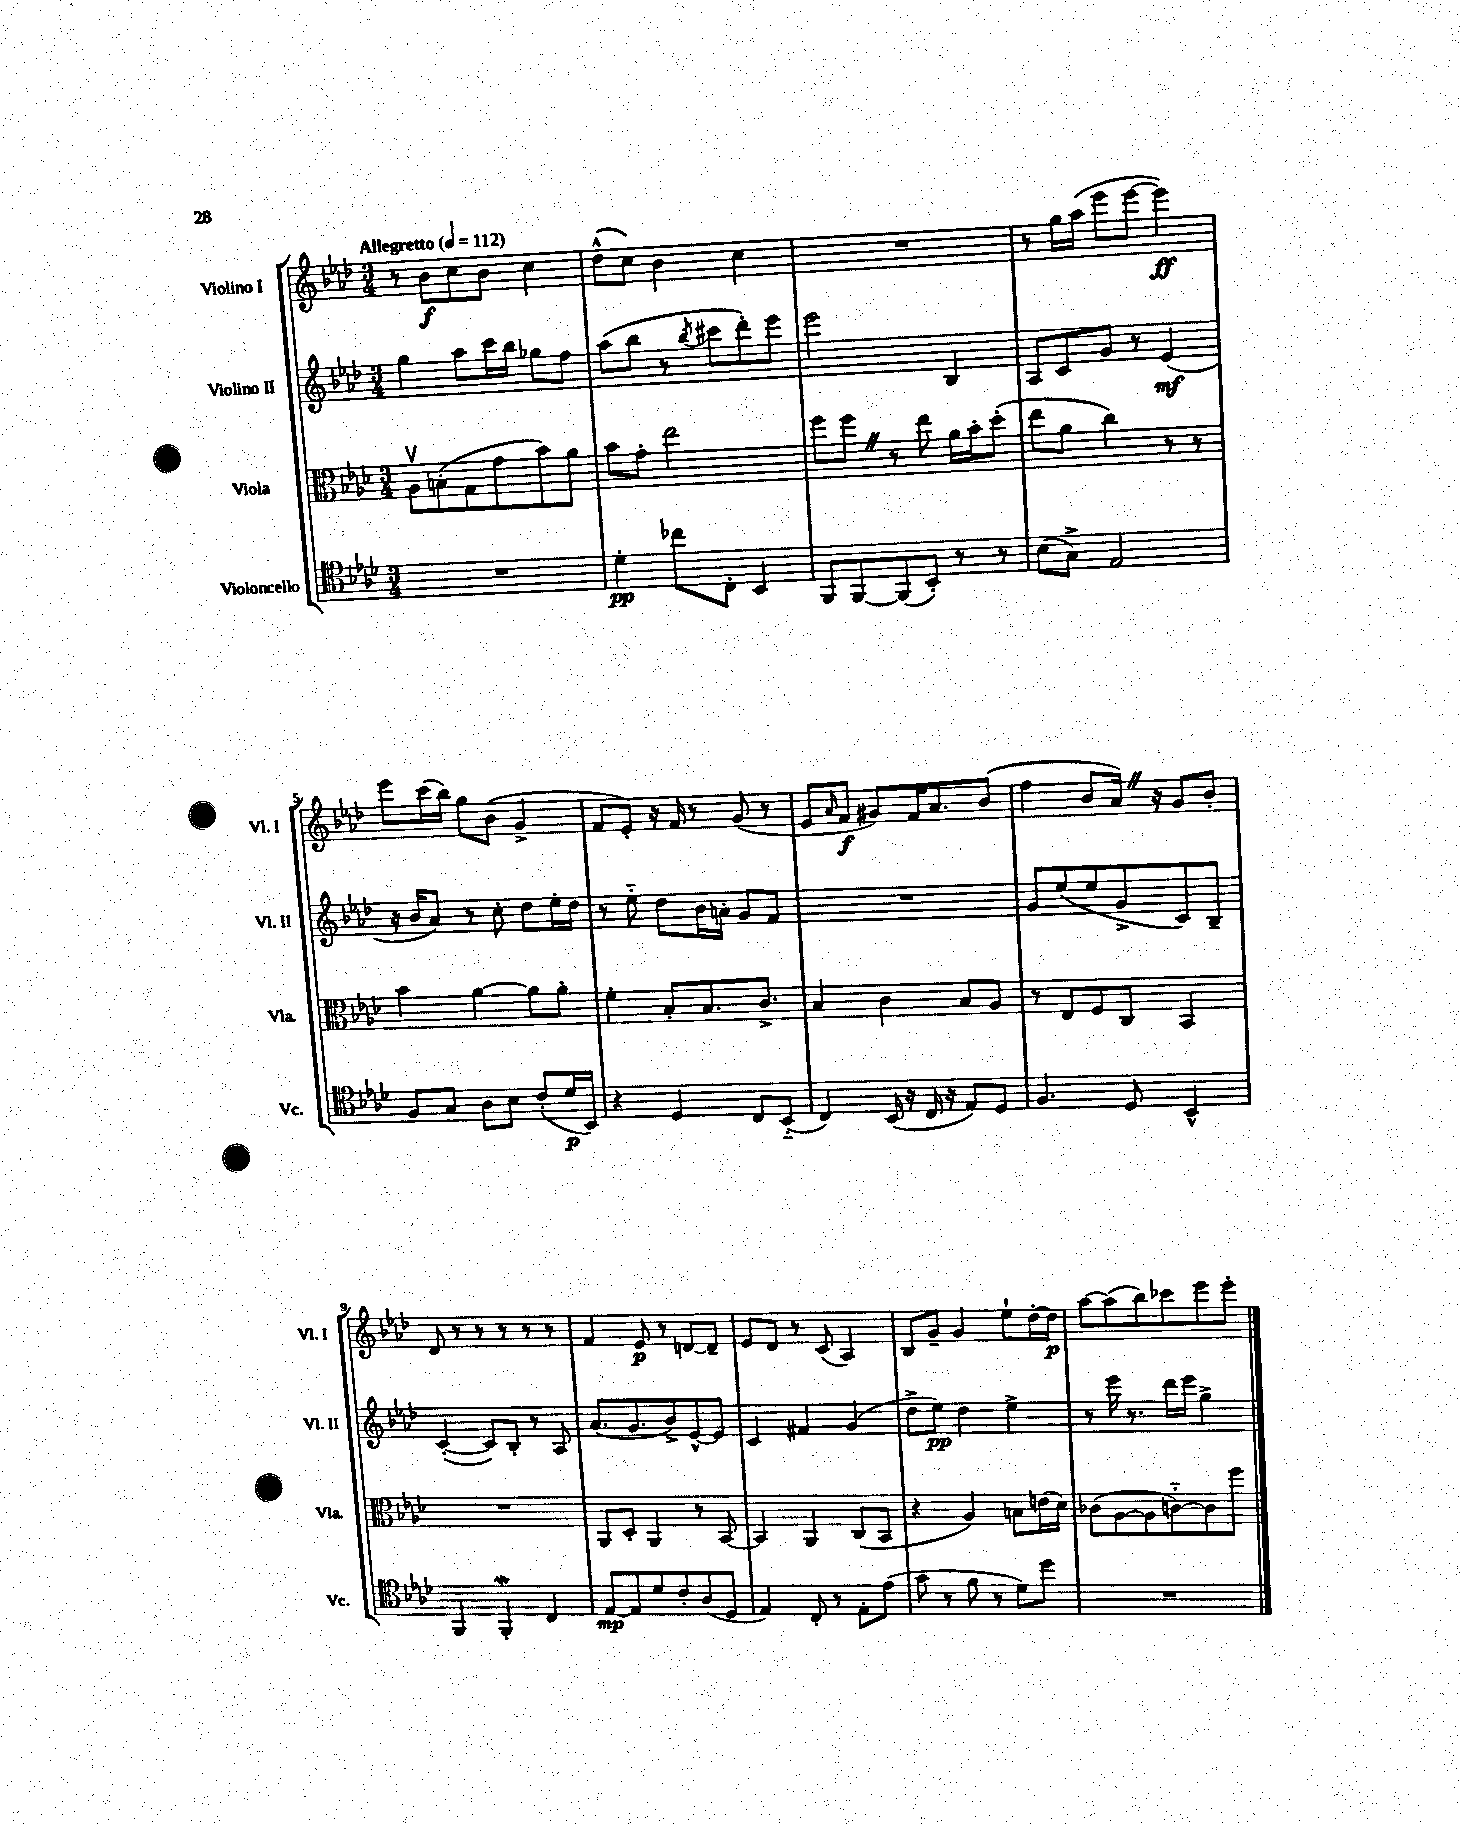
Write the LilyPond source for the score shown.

<<
\new StaffGroup <<
\new Staff = "s0" \with { instrumentName = "Violino I" shortInstrumentName = "Vl. I" } {
    \clef treble \key aes \major \numericTimeSignature \time 3/4 \tempo "Allegretto" 4 = 112
    r8 bes'8\f c''8 bes'8 c''4 |
    des''8-^( c''8) bes'4 c''4 |
    R2. |
    r8 g''16 aes''16( ees'''8 ees'''8~ ees'''4\ff) |
    ees'''8 c'''16( bes''16) g''8 bes'8( g'4-> |
    f'8 ees'8-.) r16 f'16 r8 g'8( r8 |
    ees'8 \grace { aes'16 } f'8\f gis'8) f'16 aes'8. bes'8( |
    f''4 bes'8 aes'16) \once \override BreathingSign.text = \markup { \musicglyph "scripts.caesura.straight" } \breathe r16 g'8 bes'8-. |
    des'8 r8 r8 r8 r8 r8 |
    f'4 ees'8\p r8 d'8~ d'8-- |
    ees'8 des'8 r8 c'8( aes4) |
    bes8 g'8-- g'4 ees''8-! des''16~-. des''16\p |
    aes''8~ aes''8( bes''8) ces'''8 ees'''8 ees'''8-. \bar "|." |
}
\new Staff = "s1" \with { instrumentName = "Violino II" shortInstrumentName = "Vl. II" } {
    \clef treble \key aes \major \numericTimeSignature \time 3/4
    g''4 aes''8 c'''16 bes''16 ges''8 f''8 |
    aes''8( bes''8 r8 \acciaccatura { bes''8 } cis'''8 des'''8-.) ees'''8 |
    ees'''2 bes4 |
    aes8 c'8 g'8 r8 ees'4\mf( |
    r16 bes'16 aes'8) r8 c''8-. des''8 ees''16-. des''16 |
    r8 ees''8-_ des''8 bes'16 a'16-. g'8 f'8 |
    R2. |
    g'8 ees''8( ees''8 g'8-> c'8) bes8-- |
    c'4~-.( c'8) bes8-. r8 aes8 |
    aes'8.( g'8. bes'8->) ees'8~-^ ees'8 |
    c'4 fis'4 g'4( |
    des''8-> ees''8\pp) des''4 ees''4-> |
    r8 ees'''16 r8. des'''16 ees'''16 g''4-> \bar "|." |
}
\new Staff = "s2" \with { instrumentName = "Viola" shortInstrumentName = "Vla." } {
    \clef alto \key aes \major \numericTimeSignature \time 3/4
    aes8\upbow b8-.( g8 g'8 bes'8) aes'8 |
    bes'8 g'8-. ees''2 |
    f''8 f''8 \once \override BreathingSign.text = \markup { \musicglyph "scripts.caesura.straight" } \breathe r8 ees''8 aes'16 bes'16-. des''8-.( |
    ees''8 aes'8 c''4) r8 r8 |
    bes'4 aes'4~ aes'8 aes'8-. |
    f'4-. bes8-. bes8. c'8.-> |
    bes4 c'4 bes8 aes8 |
    r8 ees8 f8 c8 bes,4 |
    R2. |
    aes,8 des8-. aes,4 r8 bes,8~ |
    bes,4 aes,4 c8( bes,8 |
    r4 aes4) b8 e'16( des'16) |
    ces'8( aes8~ aes8 c'8~-_) c'8 f''8 \bar "|." |
}
\new Staff = "s3" \with { instrumentName = "Violoncello" shortInstrumentName = "Vc." } {
    \clef tenor \key aes \major \numericTimeSignature \time 3/4
    R2. |
    des'4-.\pp ces''8 c8-. bes,4 |
    f,8 f,8~ f,8( bes,8-.) r8 r8 |
    bes8( g8->) ees2 |
    f8 g8 aes8 bes8 c'8-.( des'16\p bes,16) |
    r4 des4 c8 bes,8-_( |
    c4) bes,16( r16 c16 r16 ees8) des8 |
    f4. des8 bes,4-^ |
    f,4 f,4-.\mordent c4 |
    ees8~\mp ees8 des'8 c'8-. aes8( des8 |
    ees4) c8-. r8 ees8-. ees'8( |
    g'8 r8 f'8 r8 des'8) des''8 |
    R2. \bar "|." |
}
>>
>>
